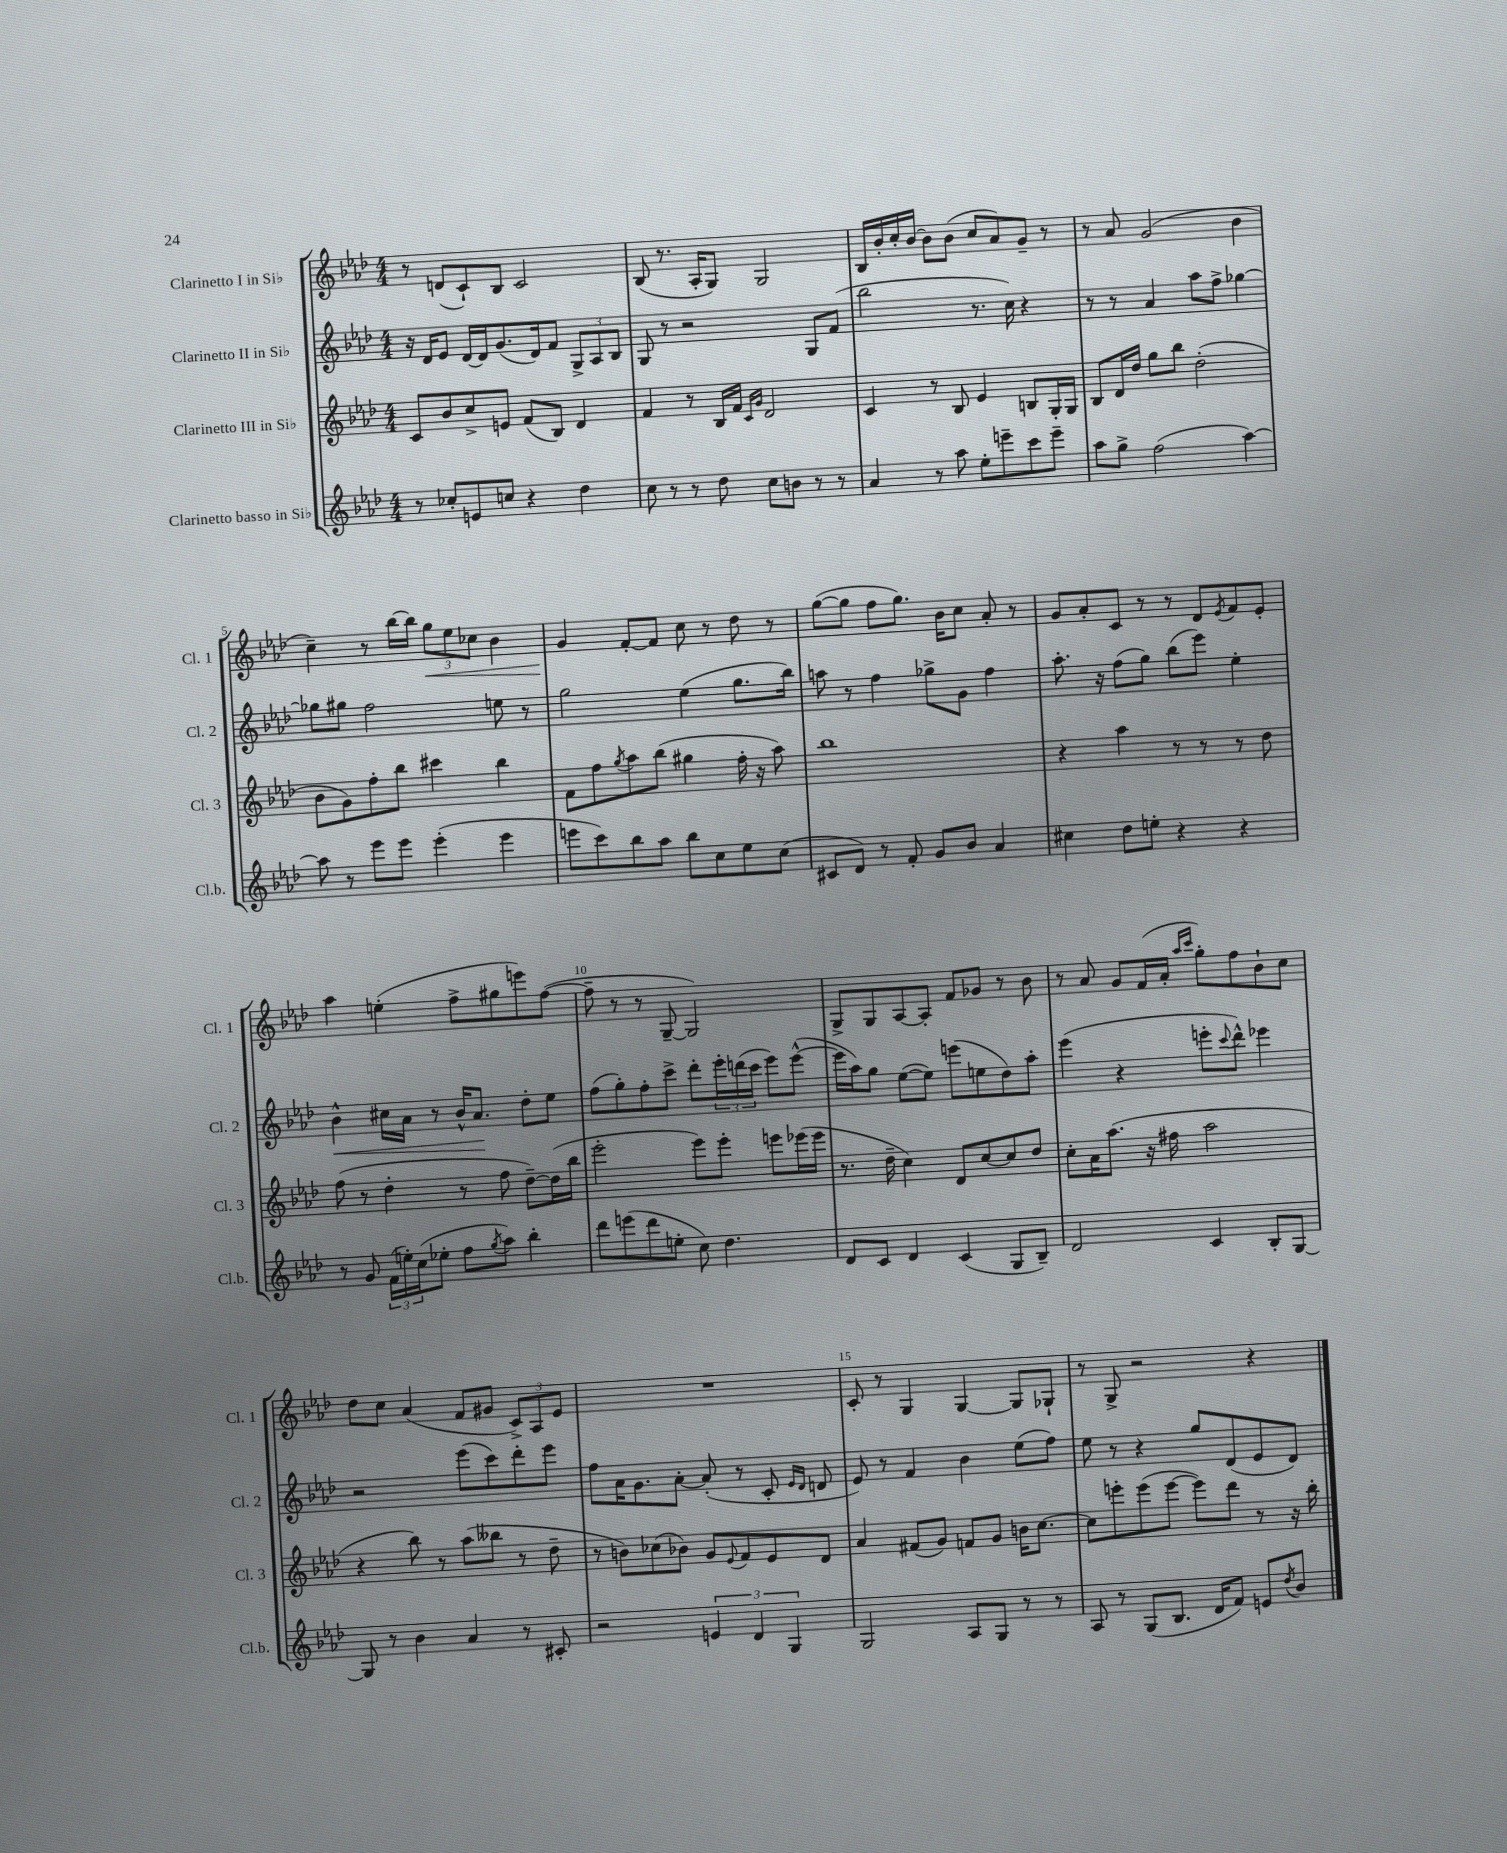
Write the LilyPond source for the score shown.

<<
\new StaffGroup <<
\new Staff = "s0" \with { instrumentName = "Clarinetto I in Sib" shortInstrumentName = "Cl. 1" } {
    \clef treble \key aes \major \numericTimeSignature \time 4/4
    r8 d'8( c'8-!) bes8 c'2 |
    bes8( r8. aes16-. g8) g2 |
    bes16 bes'16-. c''16-. bes'16~ bes'8 bes'8( c''8 aes'8) g'8-- r8 |
    r8 aes'8 g'2( bes'4 |
    c''4--) r8 bes''16~ bes''16 \tuplet 3/2 { g''8\< ees''8 ces''8 } bes'4 |
    g'4\! f'8~-. f'8 c''8 r8 des''8 r8 |
    g''8~( g''8 f''8 g''8.) bes'16 c''8 aes'8-. r8 |
    g'8 aes'8-. c'8 r8 r8 des'8 \acciaccatura { ees'8 } f'8 ees'8-. |
    aes''4 e''4-.( f''8-> gis''8 e'''8) f''8~( |
    f''8-- r8 r8 g8~-- g2) |
    g8-> g8 aes8~ aes8-. f'8 ges'8 r8 bes'8 |
    r8 aes'8 g'8 f'16( aes'16-. \grace { aes''16 c'''16 } g''8-.) f''8 bes'8-! c''8 |
    des''8 c''8 aes'4( f'8 gis'8 \tuplet 3/2 { c'8->) aes8 ees'8 } |
    R1 |
    c'8-. r8 g4 g4~ g8 ges8-! |
    r8 g8-> r2 r4 \bar "|." |
}
\new Staff = "s1" \with { instrumentName = "Clarinetto II in Sib" shortInstrumentName = "Cl. 2" } {
    \clef treble \key aes \major \numericTimeSignature \time 4/4
    r16 des'16 ees'8 des'16~ des'16 g'8.( des'16) f'8 \tuplet 3/2 { g8-> aes8 bes8 } |
    g8 r8 r2 g8 f'8( |
    bes''2 r8. c''16) r4 |
    r8 r8 aes'4 aes''8 f''8-> ges''4~ |
    ges''8 gis''8 f''2 e''8 r8 |
    g''2 ees''4( g''8. bes''16) |
    a''8 r8 f''4 ges''8-> g'8 f''4 |
    aes''8.-. r16 f''8( g''8) bes''8( ees'''8) ees''4-. |
    bes'4-^\< cis''16 aes'16 r8 bes'16-^ aes'8.\! des''8-. ees''8 |
    f''8( g''8-.) f''8-. c'''8-> des'''8-. \tuplet 3/2 { ees'''16-. d'''16( c'''16 } ees'''8) ees'''8~-^( |
    ees'''16 aes''16) g''8 ees''8~( ees''8) e'''8( e''8 des''8) aes''8-. |
    ees'''4( r4 e'''8-. \appoggiatura { c'''8 } des'''8-^) ees'''4 |
    r2 ees'''8( c'''8) des'''8-. ees'''8 |
    f''8 aes'16 g'8. aes'8~-. aes'8-.( r8 c'8-. \grace { ees'16 des'16 } d'8 |
    ees'8) r8 f'4 bes'4 ees''8( f''8) |
    ees''8 r8 r4 g''8 des'8( ees'8 des'8) \bar "|." |
}
\new Staff = "s2" \with { instrumentName = "Clarinetto III in Sib" shortInstrumentName = "Cl. 3" } {
    \clef treble \key aes \major \numericTimeSignature \time 4/4
    c'8 bes'8 c''8-> e'8 f'8( bes8) des'4 |
    f'4 r8 bes16 f'16 \grace { c'16 g'16 } des'2 |
    c'4 r8 bes8 ees'4 b8 g16-. g16 |
    bes8 des'16 des''16 g''8 bes''8 des''2-.( |
    bes'8 g'8) f''8-. bes''8 cis'''4 bes''4 |
    f'8 f''8 \acciaccatura { g''8 } aes''8 bes''8( gis''4 f''16-. r16 aes''8) |
    bes''1 |
    r4 aes''4 r8 r8 r8 des''8 |
    f''8( r8 des''4-. r8 f''8 des''8~--) des''16( bes''16 |
    ees'''2-. ees'''8) ees'''8-. e'''8 ees'''16( ees'''16 |
    r8. des''16-- c''4) des'8 c''8~ c''8 des''8 |
    c''8-. aes'16 aes''8.( r16 fis''16 aes''2 |
    r4 bes''8) r8 aes''8( beses''8 r8 des''8-- |
    r8 b'8) ces''8( bes'8) g'8 \appoggiatura { ees'8 } f'8 ees'8 des'8 |
    aes'4 fis'8( g'8) f'8 g'8 b'16 c''8.~ |
    c''8 e'''8-. e'''8( e'''8~ e'''8) des'''8 r8 r16 bes''16-. \bar "|." |
}
\new Staff = "s3" \with { instrumentName = "Clarinetto basso in Sib" shortInstrumentName = "Cl.b." } {
    \clef treble \key aes \major \numericTimeSignature \time 4/4
    r8 ces''8-. e'8 c''8 r4 des''4 |
    c''8 r8 r8 des''8 c''8 b'8 r8 r8 |
    aes'4 r8 aes''8 ees''8-. e'''8-- c'''8 e'''8-- |
    aes''8 g''8-> f''2( aes''4~) |
    aes''8 r8 ees'''8 ees'''8 ees'''4-.( ees'''4 |
    e'''8 c'''8) bes''8 aes''8 bes''8 c''8 ees''8 c''8( |
    cis'8 des'8) r8 f'8-. g'8 bes'8 aes'4 |
    cis''4 des''8 e''8-. r4 r4 |
    r8 g'8 \tuplet 3/2 { f'16( e''16-.) c''16( } ees''8-. f''8 \acciaccatura { g''8 } aes''8) bes''4-. |
    des'''8 e'''8( des'''8 e''8-. c''8) des''4. |
    des'8 c'8 des'4 c'4( g8 bes8--) |
    des'2 c'4 bes8-. g8~ |
    g8 r8 bes'4 aes'4 r8 cis'8-. |
    r2 \tuplet 3/2 { e'4 des'4 g4 } |
    g2 aes8 g8 r8 r8 |
    aes8 r8 g8( bes8. des'16 f'8) e'8 \acciaccatura { des''8 } bes'8 \bar "|." |
}
>>
>>
\layout { \context { \Score \override BarNumber.break-visibility = ##(#f #t #t) barNumberVisibility = #(every-nth-bar-number-visible 5) } }
